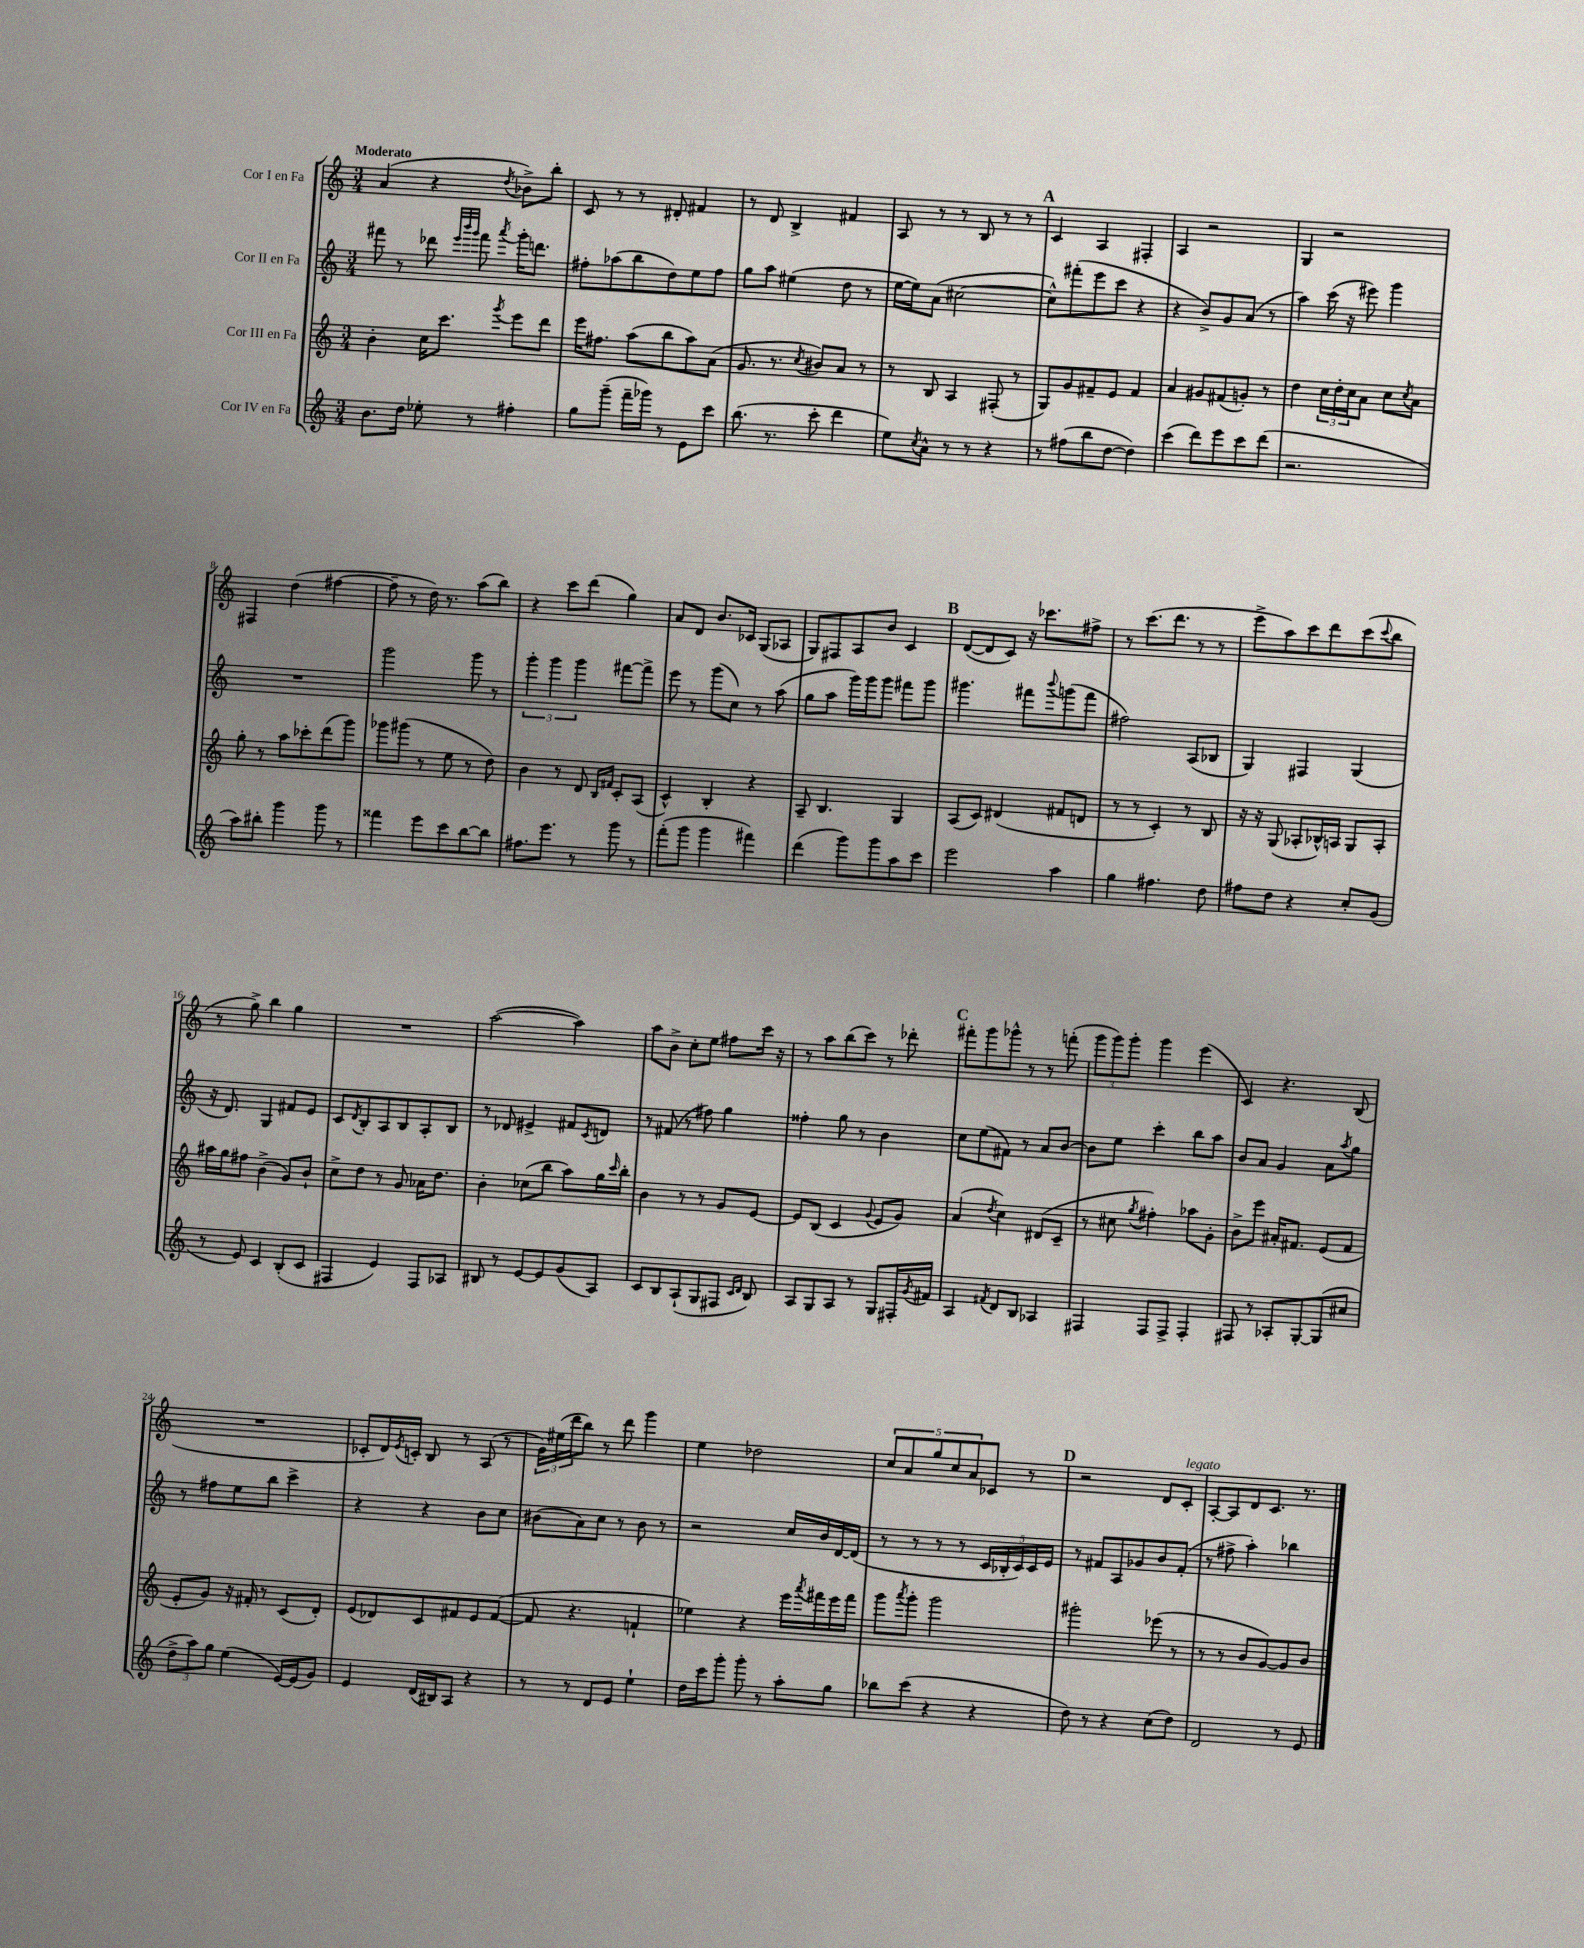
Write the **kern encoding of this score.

**kern	**kern	**kern	**kern
*staff4	*staff3	*staff2	*staff1
*clefG2	*clefG2	*clefG2	*clefG2
*k[]	*k[]	*k[]	*k[]
*M3/4	*M3/4	*M3/4	*M3/4
8.b\L	4b'\	8fff#\	(4a/
.	.	8r	.
16dd\Jk	.	.	.
8ee-'\	16cc\LK	8ddd-\	4r
.	8.ccc\J	.	.
.	.	32qqeee/LLL	.
.	.	32qqbbb/	.
.	.	32qqggg/JJJ	.
8r	.	8fff#\	.
.	8qggg/	8qaaa/	8qdd/
4ff#'\	8eee\L	16ggg'\LK	8b-^\L)
.	.	8.ddd\J	.
.	8ddd\J	.	8bb'\J
=	=	=	=
8gg\L	16eee\LK	8ff#'\L	8c/
.	8.ff#\J	.	.
(8ggg~\J	.	(8aa-\	8r
16fff~\LL	(8aa\L	8bb\	8r
16ggg-\JJ)	.	.	.
8r	8bb\	8dd\)	8d#'/
8e\L	8aa\)	8ee\	4f#/
8ccc\J	(8a\J	8ff#\J	.
=	=	=	=
(8.bb\	8.g/	8gg\L	8r
.	.	8aa\J	8d/
8.r	8.r	.	.
.	.	(4ee#\	4B^/
.	8qcc/	.	.
8ccc'\	8b#/L)	.	.
4ddd\	8a/J	8dd\	4f#/
.	8r	8r	.
=	=	=	=
8ee\L)	8r	[16ee\LL	8A/
.	.	16ee\]J)	.
8qcc/	.	.	.
8a^^\J	8B/	(8a\J	8r
8r	4A/	[2cc#\	8r
8r	.	.	8B/
4r	(8F#'/	.	8r
.	8r	.	8r
=	=	=	=
8r	8G/L)	8cc#^^\]L)	4c/
(8ff#\L	8g/	(8fff#'\	.
8bb\	8f#~/	8eee\	4A/
[8dd\J	8e/J	8ccc\J	.
4dd\])	4f#/	4r	4F#'/
=	=	=	=
(4ccc\	4a/	4r	4A/
8ddd\L)	8g#/L	8b^/L)	2r
8eee\	(8f#/	8g/	.
8ccc\	8g'/J)	(8a/J	.
(8ddd\J	8r	8r	.
=	=	=	=
2.r	4dd\	4aa\)	4G/
.	24cc\LL	(16ccc\	2r
.	24dd'\	.	.
.	.	16r	.
.	24cc\J	.	.
.	8a\J	8eee#\)	.
.	8cc\L	4ggg\	.
.	8qcc/	.	.
.	8a\J	.	.
=	=	=	=
8aa\L)	8gg'\	2.r	4F#/
8bb#'\J	8r	.	.
4ggg\	8aa\L	.	(4dd\
.	8ccc-'\	.	.
8ggg\	(8ddd\	.	[4ff#\
8r	8ggg\J)	.	.
=	=	=	=
4fff##\	8ggg-\L	2ggg\	8ff#~\]
.	(8ggg#\J	.	8r
8eee\L	8r	.	16dd\)
.	.	.	8.r
8ccc\	8ee\	.	.
[8bb\	8r	8ggg\	(8aa\L
8bb\]J	8dd\)	8r	8bb\J)
=	=	=	=
8.ff#\L	4b\	6ggg'\	4r
.	.	6ggg\	.
8.eee\J	.	.	.
.	8r	.	8ccc\L
.	.	6ggg\	.
8r	8d/	.	(8ddd\J
.	16qqB/LL	.	.
.	16qqf#/JJ	.	.
8ggg\	8c'/L	[8fff#\L	4gg\)
8r	(8A/J	8fff#^\]J	.
=	=	=	=
(8fff'\L	4c^^/)	8eee\	8a/L
8ggg\J	.	8r	8d/J
4ggg\	4B'/	(8ggg\L	8.b/L
.	.	8cc\J)	.
.	.	.	16c-/Jk
4fff#\)	4r	8r	(8G/L
.	.	(8aa\	8A-/J
=	=	=	=
(4ddd\	8A~/	8gg\L	8G/L)
.	4.B/	8aa\J	8F#/
8ggg\L)	.	16ggg\LL)	8A/
.	.	16ggg\J	.
8ggg\	.	8ggg\J	8b/J
8aa\	4G/	8fff#\L	4c/
8ccc\J	.	8ggg\J	.
=	=	=	=
2eee\	(8A/L	4.ggg#\	([8d/L
.	8c/J)	.	8d/]
.	(4d#/	.	8c/J)
.	.	8fff#\L	16r
.	.	.	8.ccc-\L
.	.	8qqbbb/	.
4aa\	8f#/L	(8ggg\	.
.	8d/J	8fff#\J	8ff#^\J
=	=	=	=
4gg\	8r	2ff#\)	8r
.	8r	.	(8.ccc\L
4.ff#\	4c'/)	.	.
.	.	.	8.ddd\J
.	8r	(8A/L	8r
8dd\	8B/	8B-/J	8r
=	=	=	=
8ff#\L	16r	4G/)	8eee^\L
.	16r	.	.
8dd\J	(8G/	.	8aa\)
4r	8A-'/L	4F#/	8ccc\
.	16B-^^/L)	.	8ddd\
.	16A/JJ	.	.
8cc'/L	8G/L	(4G/	(8ccc\
.	.	.	8qqccc/
(8g/J	8A'/J	.	8bb\J
=	=	=	=
8r	16aa#\LL	16r	8r
.	16gg\J	8.d/)	.
8e/)	8ff#\J	.	8gg^\)
4c/	(4b^\	4G/	4bb\
(8B'/L	8g/L)	8f#/L	4gg\
8c/J	8b`/J	8e/J	.
=	=	=	=
4F#/	8cc^\L	8c/L	2.r
.	.	8qd/	.
.	8dd\J	8B'/	.
4e/)	8r	8A/	.
.	8g/	8B/	.
8F#/L	16a-\LK	8A'/	.
.	8.dd\J	.	.
8A-/J	.	8B/J	.
=	=	=	=
8B#/	4b'\	8r	([2aa\
8r	.	8d-/	.
[8e/L	(8cc-\L	4e#^/	.
8e/]	8bb\J	.	.
(8g/	8aa\L)	8f#/L	4aa\])
.	.	8qc/	.
8A/J)	16gg\L	8d/J	.
.	16qqccc/	.	.
.	16bb'\JJ	.	.
=	=	=	=
8c/L	4b\	8r	8aa\L
8B/	.	(8f#/	8b^\J
(8A`/	8r	8r	8cc'\L
8G/	8r	8ff#\)	8ee\J
8F#/J	8g/L	4gg\	8ff#\L
16qqc/LL	.	.	.
16qqd/JJ	.	.	.
8B/)	[8e/J	.	16ccc\Jk
.	.	.	16r
=	=	=	=
8A/L	8e/]L	4ff##'\	8r
8G/	(8B/J	.	8aa\L
8A/J	4c/	8gg\	(8bb\
8r	.	8r	8ccc\J)
.	8qqg/	.	.
8G/L	8e/L	4b\	8r
16F#'/L	8g/J)	.	8ddd-'\
8qg/	.	.	.
16f#/JJ	.	.	.
=	=	=	=
4A/	(4a/	8cc\L	8fff#'\L
.	.	(8ee\	8ggg\
8qf#/	8qdd/	.	.
8d/L	4cc\)	8f#\J)	8ggg-^^\J
8B/J	.	8r	8r
4A-/	(8d#/L	8a/L	8r
.	8c~/J	[8b/J	(8fff'\
=	=	=	=
4F#/	8r	8b\]L	12ggg\L
.	.	.	12ggg\)
.	8cc#\	8ee\J	.
.	.	.	12ggg'\J
.	8qgg/	.	.
8F#/L	4ff#'\)	4ccc'\	4ggg\
8F#^/J	.	.	.
4F#'/	8aa-\L	8bb\L	(4eee\
.	8g'\J	8aa\J	.
=	=	=	=
8F#/	8b^\L	8b/L	4c/)
8r	8eee\J	8a/J	.
8A-'/L	16a#'/LK	4g/	4.r
.	8.f#/J	.	.
[8G'/	.	.	.
(8G/]	(8e/L	8a\L	.
.	.	8qaa/	.
8cc#/J	8f#/J	8gg\J	(8B/
=	=	=	=
12dd^\L	8e'/L	8r	2.r
12aa\)	.	.	.
.	8g/J)	8ff#\L	.
12gg\J	.	.	.
(4ee\	16r	8ee\	.
.	16f#'/	.	.
.	8r	8bb\J	.
[16e/LL)	(8c/L	4ccc^\	.
(16e/]J	.	.	.
8g/J)	8d'/J)	.	.
=	=	=	=
4e/	(8e/L	4r	8c-'/L
.	8d-/)	.	16d/L)
.	.	.	8qe/
.	.	.	16c'/JJ
(16d/LL	8c/	4r	8B/
16B#/J)	.	.	.
8A/J	8f#/	.	8r
4r	8e/	8b\L	(8A/
.	([8f#/J	8cc\J	8r
=	=	=	=
8r	8f#/]	(8b#\L	24g\LL)
.	.	.	(24ee#\
.	.	.	24ddd\J
8r	4.r	8a\)	8bb\J)
8d/L	.	8cc\J	8r
8e/J	.	8r	8ddd\
4ee`\	4f`/	8b#\	4ggg\
.	.	8r	.
=	=	=	=
16dd\LL	4ee-\)	2r	4ee\
16ccc\J	.	.	.
8ggg'\J	.	.	.
8ggg'\	4r	.	2dd-\
8r	.	.	.
8aa'\L	16eee\LL	16cc/LL	.
.	8qaaa/	.	.
.	16fff#\	16b/	.
8gg\J	16eee\	[16d/	.
.	16fff#\JJ	(16d/]JJ	.
=	=	=	=
8bb-\L	8ggg\L	8r	10cc/L
.	.	.	10a/
.	8qaaa/	.	.
(8ccc\J	8ggg'\J	8r	.
.	.	.	10gg/
4r	2ggg\	8r	.
.	.	.	10cc/
.	.	8r	.
.	.	.	10a/
4r	.	20c/LL	8c-/J
.	.	20B-'/	.
.	.	20c/)	.
.	.	.	8r
.	.	20c/	.
.	.	20e/JJ	.
=	=	=	=
8dd\)	2ggg#'\	8r	2r
8r	.	8f#/L	.
4r	.	8A/	.
.	.	8g-/	.
(8cc\L	(8eee-\	8b/	8d/L
8dd\J)	8r	(8f#'/J	8c'/J
=	=	=	=
2d/	8r	8r	[8A'/L
.	8r	8ff#^\	8A/]
.	8b/L	4aa'\)	8d/
.	[8g/)	.	8.c/J
8r	8g/]	4bb-\	.
.	.	.	8.r
8e/	8b/J	.	.
==	==	==	==
*-	*-	*-	*-
